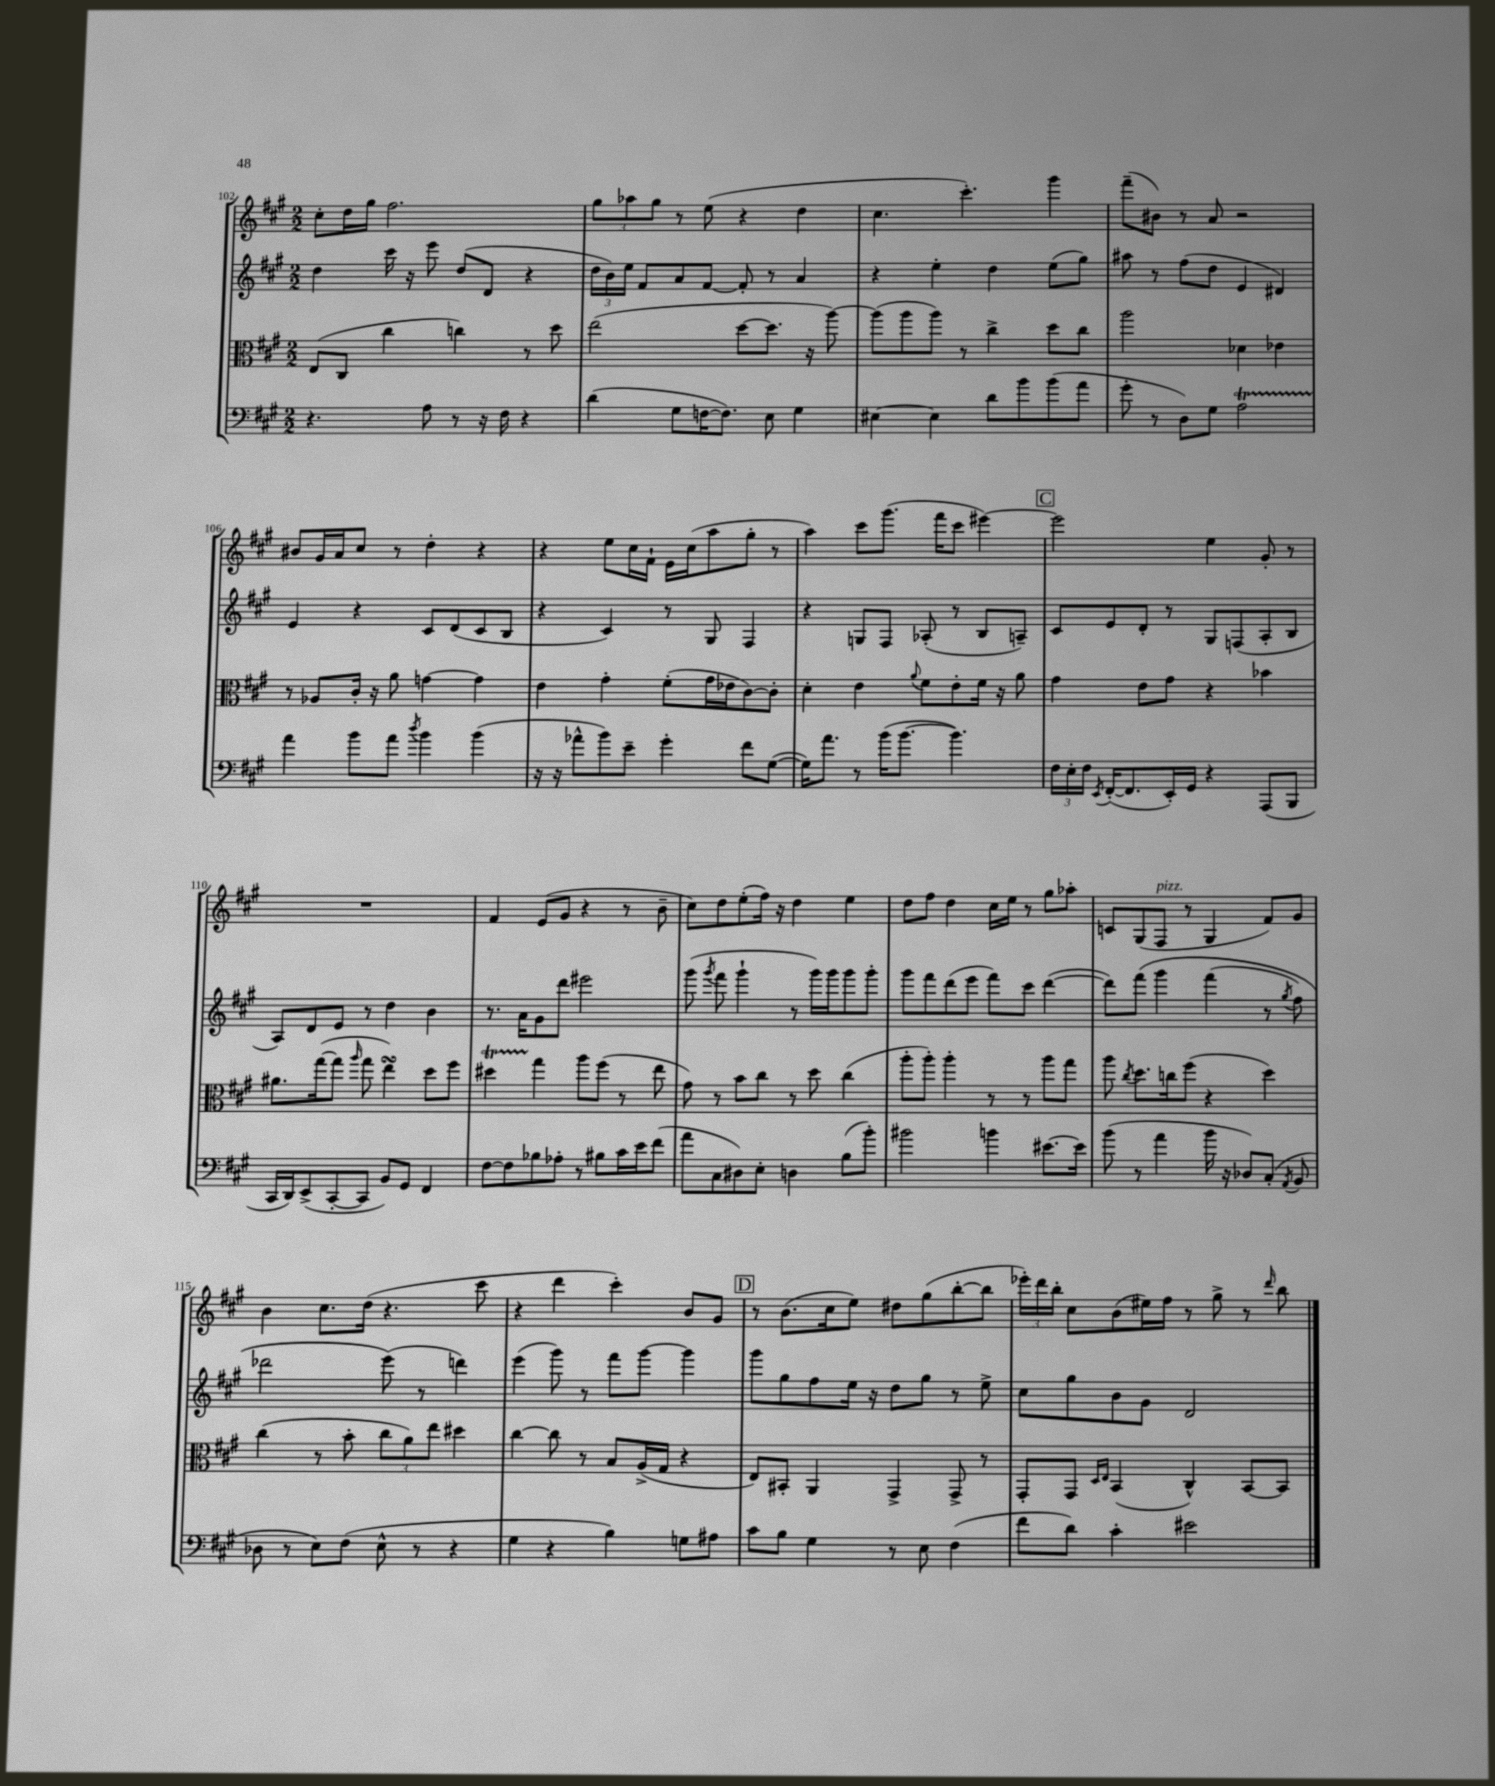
<<
\new StaffGroup <<
\new Staff = "s0" {
    \clef treble \key a \major \numericTimeSignature \time 2/2
    \autoBeamOff cis''8[-. d''16 gis''16] fis''2. |
    \tuplet 3/2 { gis''8[ aes''8 gis''8] } r8 e''8( r4 d''4 |
    cis''4. cis'''4.-.) gis'''4 |
    fis'''8[--( bis'8]) r8 a'8 r2 |
    bis'8[ gis'16 a'16 cis''8] r8 d''4-. r4 |
    r4 e''8[ cis''16 fis'16]-! e'16[ cis''16( a''8 gis''8]-. r8 |
    a''4) cis'''8[ gis'''8.]( fis'''16[ cis'''8] eis'''4~) |
    \mark \markup { \box "C" } eis'''2 e''4 gis'8-. r8 |
    R1 |
    fis'4 e'8[( gis'8] r4 r8 b'8-- |
    cis''8[) d''8 e''8-.( fis''16]) r16 d''4 e''4 |
    d''8[ fis''8] d''4 cis''16[ e''16] r8 gis''8[ aes''8]-. |
    c'8[ gis8( fis8]^\markup { \italic "pizz." } r8 gis4 fis'8[) gis'8] |
    b'4 cis''8.[ d''16]( r4. cis'''8 |
    r4 d'''4 cis'''4-.) b'8[ gis'8] |
    \mark \markup { \box "D" } r8 b'8.[( cis''16 e''8]) dis''8[ gis''8( b''8~-. b''8] |
    \tuplet 3/2 { ees'''16[-.) d'''16 b''16]-. } cis''8[ b'8( eis''16) fis''16] r8 gis''8-> r8 \grace { d'''16 } b''8 \bar "|." |
}
\new Staff = "s1" {
    \clef treble \key a \major \numericTimeSignature \time 2/2
    \autoBeamOff d''4 cis'''16 r16 e'''8 d''8[( d'8] r4 |
    \tuplet 3/2 { d''16[ b'16) e''16] } fis'8[ a'8 fis'8]~ fis'8-. r8 a'4 |
    r4 e''4-. d''4 e''8[( gis''8]) |
    ais''8 r8 fis''8[( d''8] e'4 dis'4) |
    e'4 r4 cis'8[ d'8( cis'8 b8] |
    r4 cis'4) r8 gis8 fis4 |
    r4 g8[ fis8] aes8-.( r8 b8[ a8]--) |
    \mark \markup { \box "C" } cis'8[ e'8 d'8]-. r8 gis8[ f8( a8-. b8] |
    a8[) d'8 e'8] r8 d''4 b'4 |
    r8. a'16[ gis'8 d'''8] eis'''2 |
    gis'''8( \acciaccatura { gis'''8 } fis'''8 gis'''4-! r8 gis'''16[) gis'''16 gis'''8 gis'''8]-. |
    gis'''8[ fis'''8 d'''8( e'''8] fis'''8[) cis'''8] d'''4~( |
    d'''8[) fis'''8]\( gis'''4 fis'''4( r8 \acciaccatura { gis''8 } fis''8) |
    des'''2 e'''8(\) r8 d'''4) |
    e'''4( gis'''8) r8 fis'''8[ gis'''8]~ gis'''4 |
    \mark \markup { \box "D" } gis'''8[ gis''8 fis''8 e''16] r16 d''8[ gis''8] r8 e''8-> |
    cis''8[ gis''8 b'8 gis'8] d'2 \bar "|." |
}
\new Staff = "s2" {
    \clef alto \key a \major \numericTimeSignature \time 2/2
    \autoBeamOff e8[( cis8] cis''4 c''4) r8 d''8 |
    e''2( d''8[~ d''8.] r16 a''8~) |
    a''8[( a''8 a''8]) r8 cis''4-> d''8[ cis''8] |
    a''2 des'4 ees'4 |
    r8 aes8[ cis'16]-. r16 a'8 g'4~ g'4 |
    e'4 gis'4-. fis'8[-.( gis'16 ees'16 cis'8~) cis'8]-. |
    d'4-. e'4 \appoggiatura { a'8 } fis'8[ e'8-. fis'16] r16 a'8 |
    \mark \markup { \box "C" } gis'4 e'8[ gis'8] r4 bes'4 |
    ais'8.[ gis''16~( gis''8] \grace { a''16 } gis''8 e''4\turn) d''8[ fis''8] |
    dis''4\startTrillSpan gis''4\stopTrillSpan a''8[ fis''8]( r8 e''8 |
    gis'8) r8 b'8[ cis''8] r8 d''8 cis''4( |
    a''8[-. a''8]-.) a''4-. r8 r8 a''8[ gis''8] |
    a''8 \acciaccatura { cis''8 } d''8.[ c''16 fis''8]( r4 d''4) |
    cis''4( r8 b'8-. \tuplet 3/2 { cis''8[ a'8) e''8] } dis''4 |
    cis''4~ cis''8 r8 b8[ a16->( gis16] r4 |
    \mark \markup { \box "D" } e8[) bis,8]-. a,4 gis,4-> gis,8-> r8 |
    gis,8[-. gis,8] \grace { d16[ e16] } b,4( cis4-^) b,8[~ b,8] \bar "|." |
}
\new Staff = "s3" {
    \clef bass \key a \major \numericTimeSignature \time 2/2
    \autoBeamOff r4. a8 r8 r16 fis16 r4 |
    d'4( gis8[ f16~ f8.]) e8 gis4 |
    eis4~ eis4 d'8[ b'8 b'8( a'8] |
    gis'8-. r8 d8[) gis8] a2\startTrillSpan |
    a'4\stopTrillSpan b'8[ a'8] \acciaccatura { d''8 } b'4 b'4( |
    r16 r16 aes'8[-^ b'8) e'8]-- gis'4-. fis'8[ gis8]~( |
    gis16[) a'8.] r8 b'16[( b'8.]~ b'4.) |
    \mark \markup { \box "C" } \tuplet 3/2 { fis16[ e16-. fis16] } \acciaccatura { e,8 } fis,16[~-.( fis,8. e,16-.) gis,16] r4 a,,8[( b,,8] |
    cis,16[ d,16) e,8->( cis,8~-. cis,8] b,8[) gis,8] fis,4 |
    fis8[~ fis8 bes8 aes8]-. r8 bis8[ cis'16 e'16 fis'8]( |
    a'8[ cis8 dis8) e8]-. d4 b8[( b'8]-.) |
    bis'2 b'4 eis'8.[~ eis'16] |
    b'8( r8 a'4 b'16 r16 des8[) cis8]-.( \acciaccatura { a,8 } b,8 |
    des8 r8 e8[) fis8]( e8-^ r8 r4 |
    gis4 r4 b4) g8[ ais8] |
    \mark \markup { \box "D" } cis'8[ b8] gis4 r8 e8 fis4( |
    fis'8[ d'8]) cis'4-. eis'2 \bar "|." |
}
>>
>>
\layout { \context { \Score currentBarNumber = #102 } }
